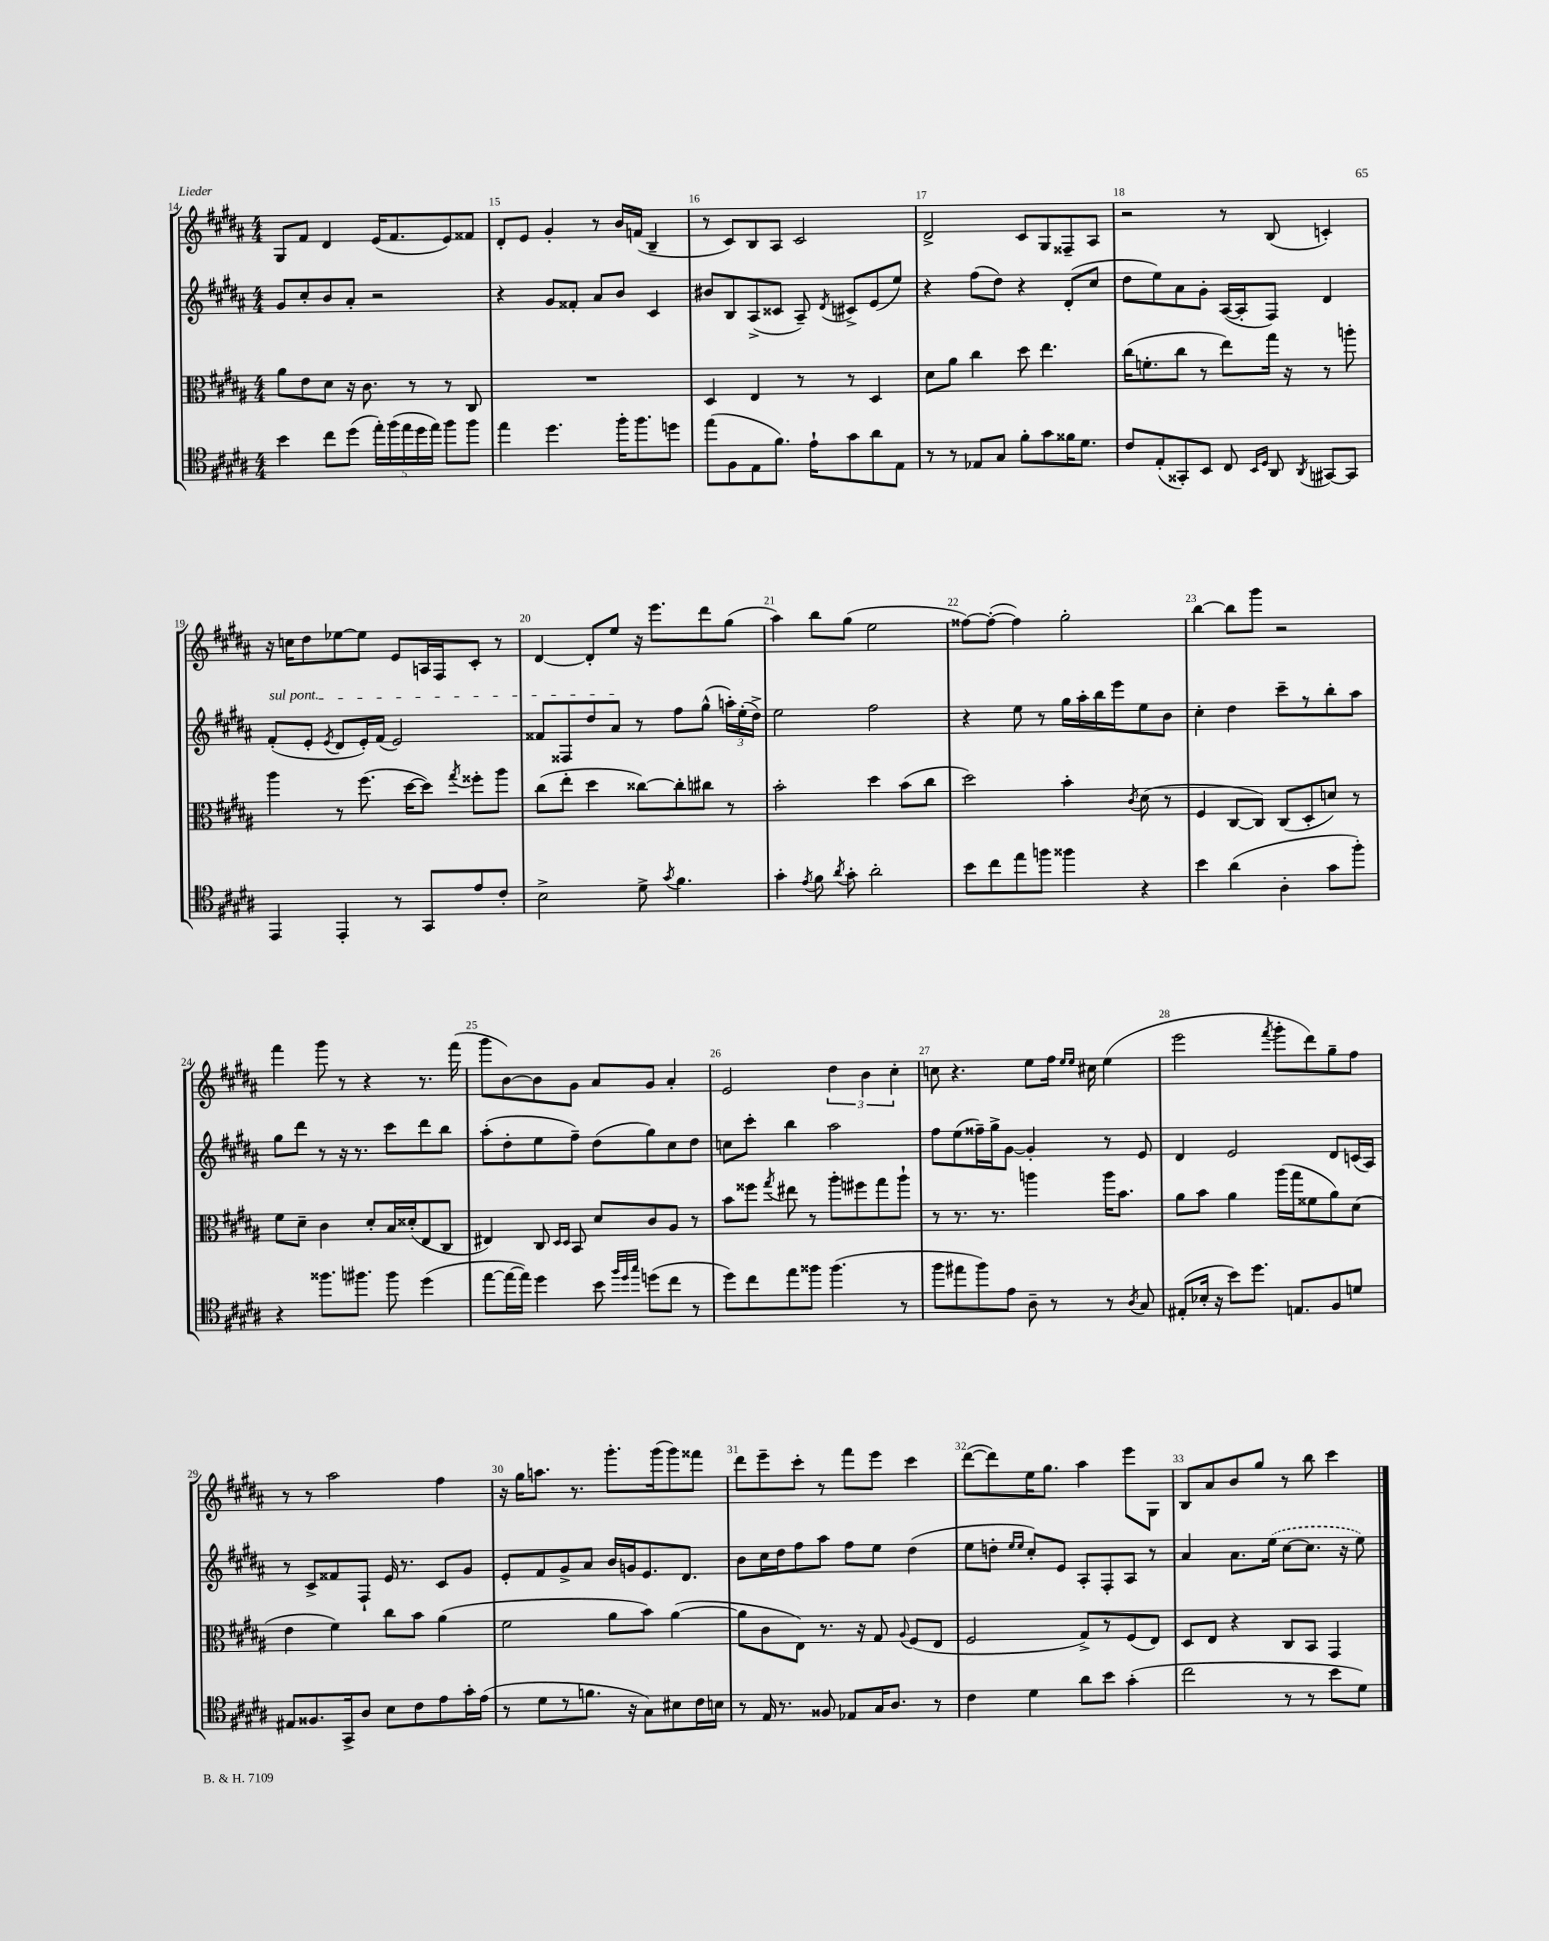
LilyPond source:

<<
\new StaffGroup <<
\new Staff = "s0" {
    \clef treble \key b \major \numericTimeSignature \time 4/4
    \autoBeamOff gis8[ fis'8] dis'4 e'16[( fis'8. e'8) fisis'8] |
    dis'8[-. e'8] gis'4-. r8 b'16[ f'16]( b4-- |
    r8 cis'8[) b8 ais8] cis'2 |
    dis'2-> cis'8[ gis8 fisis8-- ais8] |
    r2 r8 b8( c'4-.) |
    r16 c''16[ dis''8 ees''8~ ees''8] e'8[ a16 fis16 cis'8]-. r8 |
    dis'4~ dis'8[-. e''8] r16 e'''8.[ dis'''8 gis''8]( |
    ais''4) b''8[ gis''8]( e''2 |
    fisis''8[~) fisis''8]~-.( fisis''4) gis''2-. |
    b''4~ b''8[ gis'''8] r2 |
    fis'''4 gis'''8 r8 r4 r8. fis'''16( |
    gis'''8[ b'8~) b'8 gis'8] ais'8[ gis'8] ais'4-. |
    e'2 \tuplet 3/2 { dis''4 b'4 cis''4-. } |
    c''8 r4. e''8[ fis''16] \grace { e''16[ e''16] } cis''16 e''4( |
    e'''2 \acciaccatura { fis'''8 } gis'''8[-. dis'''8) gis''8-- fis''8] |
    r8 r8 ais''2 fis''4 |
    r16 gis''16[ a''8.] r8. gis'''8.[-. gis'''16( gis'''8) fisis'''8] |
    dis'''8[ e'''8-- cis'''8]-. r8 fis'''8[ e'''8] cis'''4 |
    dis'''8[~( dis'''8) e''16 gis''8.] ais''4 e'''8[ gis8] |
    b8[ ais'8 b'8 gis''8] r8 b''8 cis'''4 \bar "|." |
}
\new Staff = "s1" {
    \clef treble \key b \major \numericTimeSignature \time 4/4
    \autoBeamOff gis'8[ cis''8-. b'8 ais'8]-. r2 |
    r4 gis'8[ fisis'8]-. ais'8[ b'8] cis'4 |
    bis'8[ b8 ais8->( cisis'8] ais8--) \acciaccatura { dis'8 } cis'8[-> e'8( e''8]) |
    r4 fis''8[( dis''8]) r4 dis'8[-.( cis''8] |
    dis''8[ e''8) ais'8 gis'8]-. ais16[~( ais16-. fis8]) dis'4 |
    \once \override TextSpanner.bound-details.left.text = \markup { \italic "sul pont." } fis'8[-.\startTextSpan( e'8]-. \acciaccatura { e'8 } dis'8[ e'16-.) fis'16]( e'2) |
    fisis'8[ fisis8 dis''8 ais'8]\stopTextSpan r8 fis''8[ gis''8]-^( \tuplet 3/2 { a''16[-.) e''16-.( dis''16]->) } |
    e''2 fis''2 |
    r4 e''8 r8 gis''16[ ais''16-. b''16 e'''16 e''8 b'8] |
    cis''4-. dis''4 cis'''8[-- r8 b''8-. ais''8] |
    gis''8[ dis'''8] r8 r16 r8. cis'''8[ dis'''8 b''8] |
    ais''8[-.( dis''8-. e''8 fis''8]--) dis''8[( gis''8) cis''8 dis''8] |
    c''8[ cis'''8]-. b''4 ais''2 |
    fis''8[ e''8( fisis''16--) gis''16-> gis'8]~ gis'4-. r8 e'8 |
    dis'4 e'2 dis'8[ c'16( ais16]) |
    r8 cis'8[-> fisis'8 fis8]-! e'16 r8. cis'8[ gis'8] |
    e'8[-. fis'8 gis'8-> ais'8] b'16[ g'16 e'8. dis'8.] |
    b'8[ cis''16 dis''16 fis''8 ais''8] fis''8[ e''8] dis''4( |
    e''8[ d''8]-. \grace { e''16[ e''16] } cis''8[-.) e'8] ais8[-. fis8-. ais8] r8 |
    ais'4 ais'8.[ \once \slurDashed e''16]( cis''8[~ cis''8.] r16 e''8) \bar "|." |
}
\new Staff = "s2" {
    \clef alto \key b \major \numericTimeSignature \time 4/4
    \autoBeamOff ais'8[ e'8 dis'8] r16 cis'8. r8 r8 cis8 |
    R1 |
    dis4 e4 r8 r8 dis4 |
    dis'8[ ais'8] cis''4 dis''8 e''4. |
    cis''16[( f'8.-. cis''8] r8 e''8[) gis''16] r16 r8 a''8-. |
    ais''4 r8 fis''8.( dis''16[~ dis''8]) \acciaccatura { gis''8 } fisis''8[-. ais''8] |
    cis''8[( e''8]-. dis''4 cisis''8[~) cisis''8-. cis''8] r8 |
    b'2-. dis''4 b'8[( cis''8] |
    dis''2) b'4-. \acciaccatura { cis'8 } dis'8( r8 |
    fis4 cis8[~ cis8]) cis8[( dis8-. d'8]) r8 |
    fis'8[ dis'8]-- cis'4 dis'8[-. b16 disis'16-.( e8 cis8] |
    eis4) cis8 \grace { dis16[ dis16] } b,8 dis'8[ cis'8 ais8] r8 |
    b'8[ fisis''8] \acciaccatura { gis''8 } eis''8 r8 ais''8[-. fis''8 gis''8 ais''8]-! |
    r8 r8. r8. a''4 a''16[ b'8.] |
    ais'8[ b'8] ais'4 ais''16[( gis''16 fisis'8 ais'8) dis'8]( |
    e'4 fis'4) cis''8[ b'8] ais'4( |
    fis'2 ais'8[ b'8]) ais'4~( |
    ais'8[ cis'8 e8]) r8. r16 gis8 \appoggiatura { ais8 } fis8[( e8] |
    fis2 gis8[->) r8 fis8( e8]) |
    dis8[ e8] r4 cis8[ b,8] gis,4 \bar "|." |
}
\new Staff = "s3" {
    \clef tenor \key b \major \numericTimeSignature \time 4/4
    \autoBeamOff b'4 cis''8[ dis''8]( \tuplet 5/4 { e''16[-.) fis''16( e''16 dis''16 e''16]) } fis''8[ fis''8] |
    e''4 dis''4. fis''16[-. fis''8. d''8] |
    e''8[( fis8 e8 fis'8.]) e'16[-! gis'8 ais'8 e8] |
    r8 r8 ees8[ gis8] fis'8[-. gis'8 fisis'16 dis'8.] |
    cis'8[ e8-.( gisis,8-.) b,8] cis8 \grace { b,16[ dis16] } ais,8 \acciaccatura { ais,8 } gis,8[~ gis,8] |
    e,4 e,4-. r8 gis,8[ e'8 cis'8]-. |
    b2-> dis'8-> \acciaccatura { gis'8 } fis'4. |
    gis'4-. \acciaccatura { e'8 } fis'8 \acciaccatura { ais'8 } gis'8-. ais'2-. |
    b'8[ cis''8 e''8 f''8] fisis''4 r4 |
    b'4 ais'4( ais4-. gis'8[ fis''8]-.) |
    r4 fisis''8.[ fis''8.] fis''8 dis''4( |
    e''8[~ e''16~ e''16]) dis''4 b'8 \grace { fis''32[ dis''32 gis''32] } d''8[( cis''8] r8 |
    dis''8[) cis''8 e''8 fisis''8] fisis''4.( r8 |
    fis''8[ eis''8 fis''8) e'8] ais8-- r8 r8 \acciaccatura { ais8 } gis8 |
    eis8[-.( bes16]-. r16 b'8[) dis''8.] e8.[ fis8 d'8] |
    eis8[ fisis8. gis,16-> ais8] b8[ cis'8 e'8 gis'16-. e'16]( |
    r8 dis'8[ r8 f'8.] r16 gis8[) bis8 cis'16 b16] |
    r8 e16 r8. fisis8 ees8[ gis16 ais8.] r8 |
    cis'4 dis'4 ais'8[ b'8] gis'4-.( |
    cis''2 r8 r8 b'8[ dis'8]) \bar "|." |
}
>>
>>
\layout { \context { \Score currentBarNumber = #14 \override BarNumber.break-visibility = ##(#f #t #t) barNumberVisibility = #all-bar-numbers-visible } }
